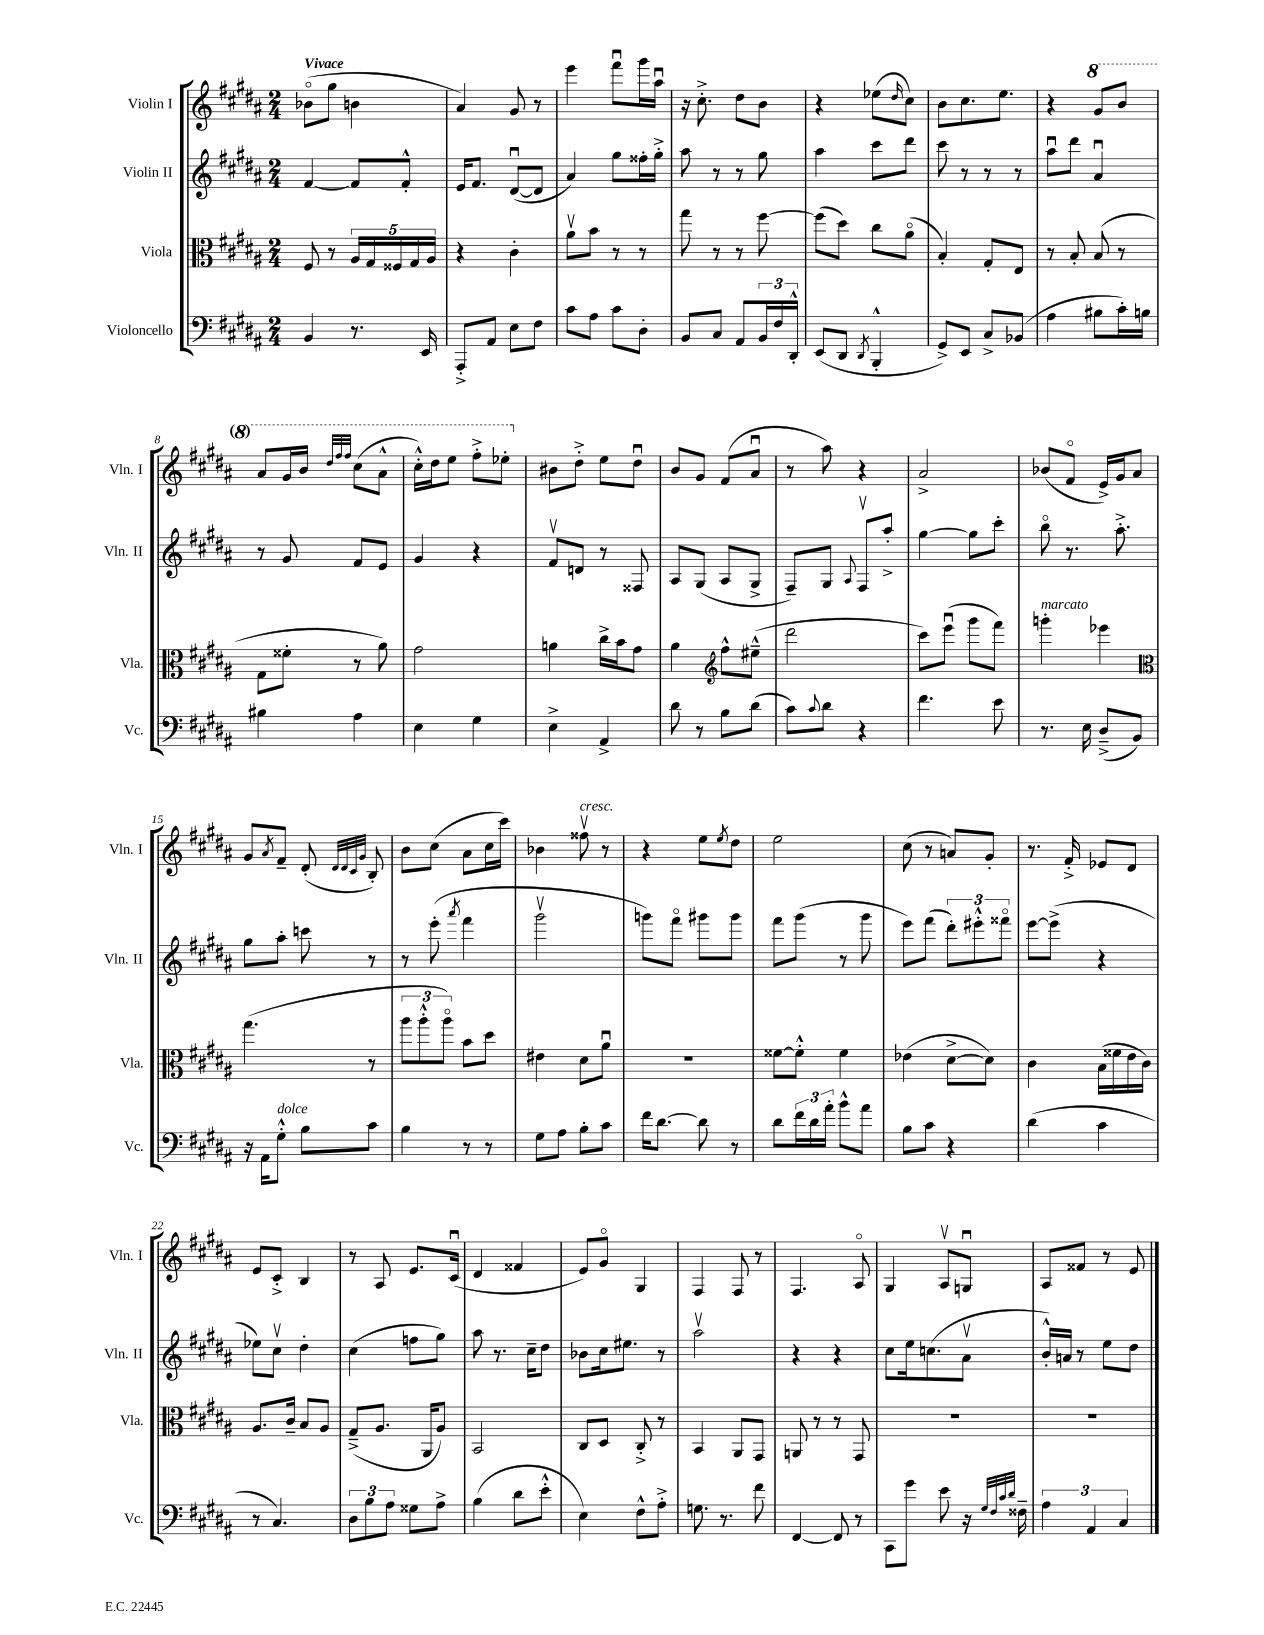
<<
\new StaffGroup <<
\new Staff = "s0" \with { instrumentName = "Violin I" shortInstrumentName = "Vln. I" } {
    \clef treble \key b \major \numericTimeSignature \time 2/4 \tempo "Vivace"
    bes'8\flageolet( gis''8 b'4 |
    ais'4) gis'8 r8 |
    e'''4 fis'''8\downbow gis'''16 ais''16\downbow |
    r16 cis''8.-.-> dis''8 b'8 |
    r4 ees''8( \grace { dis''16 } cis''8) |
    b'8 cis''8. e''8. |
    r4 \ottava #1 gis''8 b''8 |
    ais''8 gis''16 b''16 \grace { dis'''32 fis'''32 fis'''32 } cis'''8( ais''8-^ |
    cis'''16-.-^) dis'''16 e'''8 fis'''8-.-> ees'''8-. \ottava #0 |
    bis'8 dis''8-.-> e''8 dis''8\downbow |
    b'8 gis'8 fis'8( ais'8\downbow |
    r8 ais''8) r4 |
    ais'2-> |
    bes'8( fis'8\flageolet e'16->) gis'16 ais'8 |
    gis'8 \acciaccatura { ais'8 } fis'8-- dis'8-.( \grace { dis'32 dis'32 cis'32 gis'32 } b8-.) |
    b'8 cis''8( ais'8 cis''16 cis'''16) |
    bes'4 fisis''8\upbow^\markup { \italic "cresc." } r8 |
    r4 e''8 \acciaccatura { e''8 } dis''8 |
    e''2 |
    cis''8( r8 a'8) gis'8-. |
    r8. fis'16-.-> ees'8 dis'8 |
    e'8 cis'8-.-> b4 |
    r8 ais8 e'8. cis'16\downbow( |
    dis'4 fisis'4 |
    e'8) gis'8\flageolet gis4 |
    fis4 fis8 r8 |
    fis4. ais8\flageolet |
    gis4 ais8\upbow g8\downbow |
    ais8 fisis'8 r8 e'8 \bar "|." |
}
\new Staff = "s1" \with { instrumentName = "Violin II" shortInstrumentName = "Vln. II" } {
    \clef treble \key b \major \numericTimeSignature \time 2/4
    fis'4~ fis'8 fis'8-.-^ |
    e'16 fis'8. dis'8~\downbow( dis'8 |
    ais'4) gis''8 fisis''16-. gis''16-.-> |
    ais''8 r8 r8 gis''8 |
    ais''4 cis'''8 dis'''8 |
    cis'''8 r8 r8 r8 |
    ais''8\downbow dis'''8 ais'4\downbow |
    r8 gis'8 fis'8 e'8 |
    gis'4 r4 |
    fis'8\upbow d'8 r8 fisis8 |
    ais8 gis8( ais8 gis8-> |
    fis8--) gis8 \appoggiatura { ais8 } fis8\upbow ais''8-.-> |
    gis''4~ gis''8 cis'''8-. |
    b''8\flageolet r8. ais''8.-.-> |
    gis''8 ais''8-. c'''8 r8 |
    r8 e'''8-.( \acciaccatura { ais'''8 } fis'''4 |
    gis'''2\upbow |
    g'''8) fis'''8\flageolet gis'''8 gis'''8 |
    fis'''8 gis'''8( r8 gis'''8 |
    e'''8) fis'''8( \tuplet 3/2 { dis'''8-.) eis'''8-.-^ fisis'''8\flageolet } |
    e'''8~ e'''8->( r4 |
    ees''8) cis''8\upbow dis''4-. |
    cis''4( f''8 gis''8) |
    ais''8 r8. cis''16-- dis''8 |
    bes'8 cis''16 eis''8. r8 |
    ais''2\upbow |
    r4 r4 |
    cis''8 e''16 c''8.( ais'8\upbow |
    b'16-.-^) a'16 r8 e''8 dis''8 \bar "|." |
}
\new Staff = "s2" \with { instrumentName = "Viola" shortInstrumentName = "Vla." } {
    \clef alto \key b \major \numericTimeSignature \time 2/4
    fis8 r8 \tuplet 5/4 { ais16 gis16 fisis16 gis16 ais16 } |
    r4 cis'4-. |
    ais'8\upbow b'8 r8 r8 |
    gis''8 r8 r8 fis''8~ |
    fis''8( dis''8) cis''8 ais'8\flageolet( |
    b4-.) gis8-. e8 |
    r8 b8-. b8( r8 |
    gis8 fisis'8-. r8 ais'8) |
    gis'2 |
    a'4 cis''16-> b'16 gis'8 |
    ais'4 \clef treble fis''8-^ eis''8---^( |
    dis'''2 |
    cis'''8) e'''8\downbow( gis'''8 fis'''8) |
    g'''4-.^\markup { \italic "marcato" } ees'''4 |
    \clef alto gis''4.( r8 |
    \tuplet 3/2 { ais''8 ais''8-.-^ ais''8\flageolet) } b'8 dis''8 |
    eis'4 dis'8 ais'8\downbow |
    r2 |
    fisis'8~ fisis'8-.-^ fisis'4 |
    ees'4( dis'8~-> dis'8) |
    cis'4 b16( fisis'16 e'16 cis'16) |
    ais8. cis'16-- b8 ais8 |
    gis8--->( ais8. ais,16 ais8) |
    b,2 |
    cis8 dis8 cis8-.-> r8 |
    b,4 ais,8 gis,8 |
    a,8 r8 r8 gis,8 |
    R2 |
    R2 \bar "|." |
}
\new Staff = "s3" \with { instrumentName = "Violoncello" shortInstrumentName = "Vc." } {
    \clef bass \key b \major \numericTimeSignature \time 2/4
    b,4 r8. e,16 |
    ais,,8-.-> ais,8 e8 fis8 |
    cis'8 ais8 cis'8 dis8-. |
    b,8 cis8 ais,8 \tuplet 3/2 { b,16 fis16 dis,16-.-^ } |
    e,8( dis,8 \acciaccatura { dis,8 } b,,4-.-^ |
    gis,8->) e,8 cis8-> bes,8( |
    ais4 bis8 cis'16-.) b16 |
    bis4 ais4 |
    e4 gis4 |
    e4-> ais,4-> |
    dis'8 r8 b8 dis'8( |
    cis'8) \appoggiatura { cis'8 } dis'8 r4 |
    fis'4. e'8 |
    r8. e16 dis8--->( b,8) |
    r16 ais,16 gis8-.-^^\markup { \italic "dolce" } b8 cis'8 |
    b4 r8 r8 |
    gis8 ais8 b8-. cis'8 |
    fis'16 dis'8.~ dis'8 r8 |
    dis'8 \tuplet 3/2 { fis'16 dis'16 ais'16-. } b'8-^ ais'8 |
    b8 cis'8 r4 |
    dis'4( cis'4 |
    r8 cis4.) |
    \tuplet 3/2 { dis8 b8 ais8 } gisis8 ais8-> |
    b4( dis'8 e'8-.-^ |
    e4) fis8-^ ais8-.-> |
    g8. r8. fis'8 |
    fis,4~ fis,8 r8 |
    cis,8 gis'8 e'8 r16 \grace { gis32 fis32 cis'32 dis'32 } fisis16-- |
    \tuplet 3/2 { ais4 ais,4 cis4 } \bar "|." |
}
>>
>>
